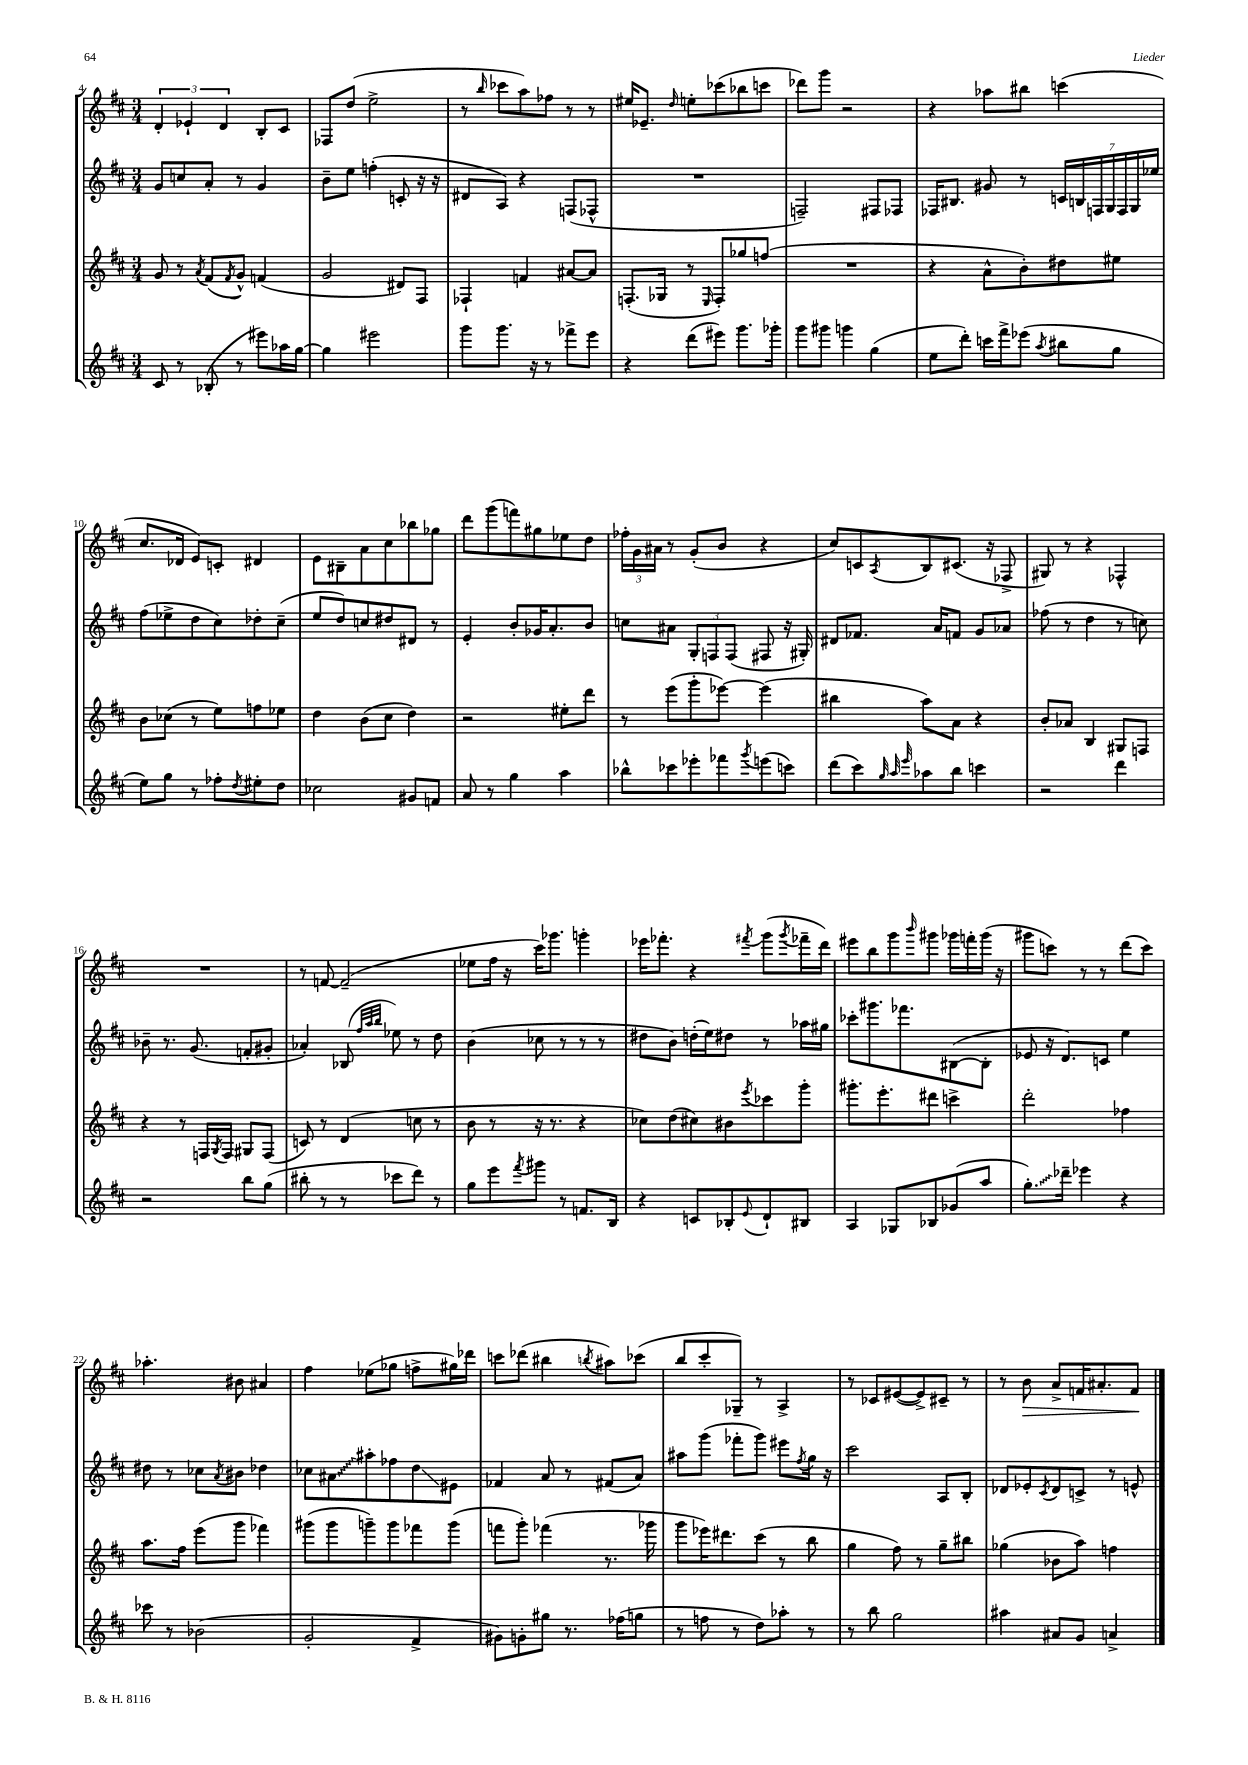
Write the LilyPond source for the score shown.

<<
\new StaffGroup <<
\new Staff = "s0" {
    \clef treble \key d \major \numericTimeSignature \time 3/4
    \tuplet 3/2 { d'4-. ees'4-! d'4 } b8-. cis'8 |
    fes8 d''8( e''2-> |
    r8 \grace { b''16 } ces'''8 a''8) fes''8 r8 r8 |
    eis''16 ees'8.-- \grace { d''16 } e''8-. ces'''8( bes''8 c'''8 |
    des'''8) g'''8 r2 |
    r4 aes''8 bis''8 c'''4( |
    cis''8. des'16 e'8) c'8-. dis'4 |
    e'8 bis8-- a'8 cis''8 bes''8 ges''8 |
    d'''8 g'''8( f'''8) gis''8 ees''8 d''8 |
    \tuplet 3/2 { fes''16-. g'16 ais'16 } r8 g'8-.( b'8 r4 |
    cis''8) c'8 \acciaccatura { a8 } b8 cis'8.( r16 fes8-> |
    gis8) r8 r4 fes4-^ |
    R2. |
    r8 f'8~ f'2--( |
    ees''8 fis''16 r16 cis'''16) ges'''8. g'''4-. |
    ees'''16 fes'''8.-. r4 \acciaccatura { fis'''8 } g'''8( \acciaccatura { g'''8 } fes'''16-- d'''16) |
    eis'''8 b''8 g'''8 \grace { b'''16 } gis'''8 ges'''16 f'''16-. ges'''16( r16 |
    gis'''8 c'''8) r8 r8 d'''8( c'''8) |
    aes''4.-. bis'8 ais'4 |
    fis''4 ees''8( ges''8 f''8-> gis''16) des'''16 |
    c'''8 des'''8( bis''4 \acciaccatura { b''8 } ais''8) ces'''8( |
    b''8 cis'''8-. ges8--) r8 a4-> |
    r8 ces'8 eis'8~( eis'8->) cis'8-- r8 |
    r8 b'8\> a'8-> f'16 ais'8.-. f'8\! \bar "|." |
}
\new Staff = "s1" {
    \clef treble \key d \major \numericTimeSignature \time 3/4
    g'8 c''8 a'8-. r8 g'4 |
    b'8-- e''8 f''4-.( c'8-. r16 r16 |
    dis'8 a8) r4 f8( fes8-^ |
    R2. |
    f2--) fis8 fes8 |
    fes16 bis8. gis'8 r8 \tuplet 7/4 { c'16 b16 f16 g16 f16 g16 ees''16 } |
    fis''8( ees''8-> d''8 cis''8) des''8-. cis''8--( |
    e''8 d''8) c''8 dis''8 dis'8 r8 |
    e'4-. b'8-. ges'16 a'8.-. b'8 |
    c''8 ais'8 \tuplet 3/2 { g8-. f8 f8( } fis8 r16 gis16-.) |
    dis'8 fes'8. a'16 f'8 g'8 aes'8 |
    fes''8( r8 d''4 r8 c''8) |
    bes'8-- r8. g'8.( f'8-. gis'8-. |
    aes'4-.) bes8( \grace { fis''32 a''32 b''32 } ees''8) r8 d''8 |
    b'4( ces''8 r8 r8 r8 |
    dis''8 b'8) d''16-.( e''16) dis''8 r8 aes''16 gis''16 |
    ces'''8-. gis'''8. fes'''8. bis8~( bis8-. |
    ees'8 r16 d'8.) c'8 e''4 |
    dis''8 r8 ces''8 \acciaccatura { a'8 } bis'8 des''4 |
    ces''8 \once \override Glissando.style = #'zigzag ais'8\glissando ais''8-. fes''8 d''8\glissando eis'8 |
    fes'4 a'8 r8 fis'8( a'8) |
    ais''8 g'''8( fes'''8-. g'''8) eis'''8 \acciaccatura { fis''8 } g''16 r16 |
    cis'''2 a8 b8-. |
    des'8 ees'8-. \acciaccatura { cis'8 } des'8 c'8-> r8 e'8-^ \bar "|." |
}
\new Staff = "s2" {
    \clef treble \key d \major \numericTimeSignature \time 3/4
    g'8 r8 \acciaccatura { a'8 } fis'8( \acciaccatura { fis'8 } g'8-^) f'4( |
    g'2 dis'8) fis8 |
    fes4-! f'4 ais'8~ ais'8 |
    f8.-.( ges16 r8 \grace { e16 } f8-.) ges''8 f''8( |
    R2. |
    r4 a'8-^ b'8-.) dis''8 eis''8 |
    b'8 ces''8( r8 e''8) f''8 ees''8 |
    d''4 b'8( cis''8 d''4) |
    r2 eis''8-. d'''8 |
    r8 e'''8( g'''8-. ees'''8~) ees'''4( |
    bis''4 a''8) a'8 r4 |
    b'8-. aes'8 b4 gis8 f8 |
    r4 r8 f16 \acciaccatura { g8 } f16 gis8 f8( |
    c'8) r8 d'4( c''8 r8 |
    b'8 r8 r16 r8. r4 |
    ces''8) d''8( cis''8) bis'8 \acciaccatura { e'''8 } ces'''8 g'''8-. |
    gis'''8.-. e'''8.-. dis'''8 c'''4-> |
    d'''2-. fes''4 |
    a''8. fis''16 e'''8( g'''8 fes'''4) |
    gis'''8( gis'''8 g'''8--) g'''8 fes'''8 g'''8( |
    f'''8 g'''8-.) fes'''4( r8. ges'''16 |
    g'''8 ees'''16) dis'''8. cis'''8( r8 b''8 |
    g''4 fis''8) r8 g''8-- bis''8 |
    ges''4( bes'8 a''8) f''4 \bar "|." |
}
\new Staff = "s3" {
    \clef treble \key d \major \numericTimeSignature \time 3/4
    cis'8 r8 bes8-.( r8 eis'''8) aes''16 g''16~ |
    g''4 eis'''2 |
    g'''8 g'''8. r16 r8 fes'''8-> e'''8 |
    r4 d'''8( eis'''8) g'''8. ges'''16-. |
    g'''8 gis'''8 g'''4 g''4( |
    e''8 d'''8-.) c'''16 fis'''16-> ees'''8( \acciaccatura { a''8 } bis''8 g''8 |
    e''8) g''8 r8 fes''8-. \acciaccatura { d''8 } eis''8-. d''8 |
    ces''2 gis'8 f'8 |
    a'8 r8 g''4 a''4 |
    bes''8-^ ces'''8 ees'''8-. fes'''8 \acciaccatura { g'''8 } e'''8( c'''8) |
    d'''8( cis'''8) \grace { g''32 a''32 e'''32 } aes''8 b''8 c'''4 |
    r2 d'''4 |
    r2 b''8 g''8( |
    bis''8-. r8 r8 ces'''8 d'''8) r8 |
    g''8 e'''8 \acciaccatura { fis'''8 } gis'''8 r8 f'8. b16 |
    r4 c'8 bes8-. \appoggiatura { e'8 } d'8-! bis8 |
    a4 ges8 bes8 ges'8( a''8 |
    \once \override Glissando.style = #'zigzag g''8.-.\glissando) des'''16-- ees'''4 r4 |
    ces'''8 r8 bes'2( |
    g'2-. fis'4-> |
    gis'8) g'8-. gis''8 r8. fes''16( g''8 |
    r8 f''8 r8 d''8) aes''8-. r8 |
    r8 b''8 g''2 |
    ais''4 ais'8 g'8 a'4-> \bar "|." |
}
>>
>>
\layout { \context { \Score currentBarNumber = #4 } }
